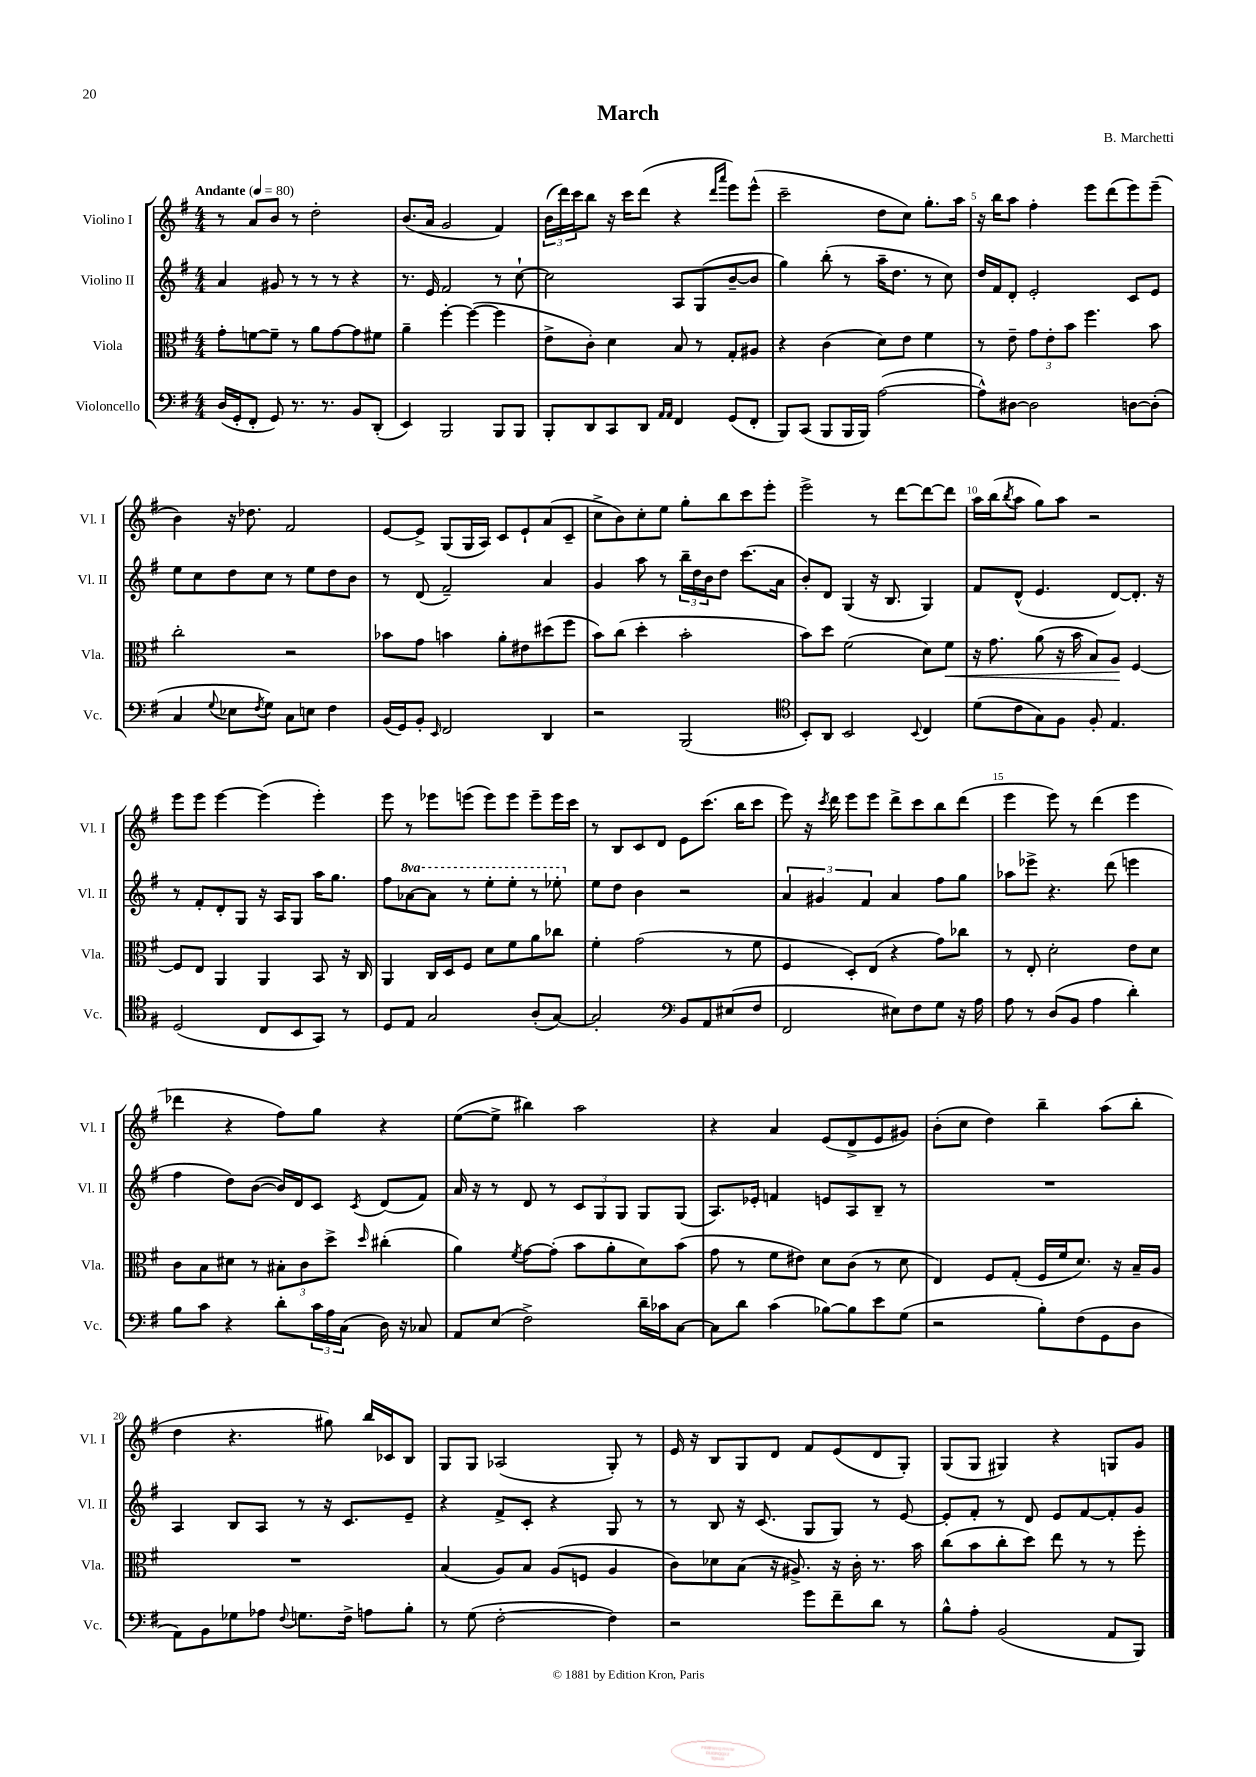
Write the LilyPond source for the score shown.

\header { title = "March" composer = "B. Marchetti" }
<<
\new StaffGroup <<
\new Staff = "s0" \with { instrumentName = "Violino I" shortInstrumentName = "Vl. I" } {
    \clef treble \key g \major \numericTimeSignature \time 4/4 \tempo "Andante" 4 = 80
    r8 a'8 b'8 r8 d''2-. |
    b'8.( a'16 g'2 fis'4) |
    \tuplet 3/2 { b'16( d'''16) c'''16 } b''8 r16 c'''16 d'''8( r4 \grace { d'''16 a'''16 } e'''8) e'''8-^( |
    c'''2-- d''8 c''8) g''8.-. a''16 |
    r16 b''16 a''8 fis''4-. e'''8 d'''8( e'''8) e'''8--( |
    b'4) r16 des''8. fis'2 |
    e'8~ e'8-> g8( g16 a16) c'8 e'8-! a'8( c'8-- |
    c''8-> b'8) c''8-. e''8 g''8-. b''8 c'''8 e'''8-. |
    e'''2-> r8 d'''8~ d'''8~ d'''8 |
    a''16 b''16( \acciaccatura { b''8 } a''8 g''8) a''8 r2 |
    e'''8 e'''8 e'''4~ e'''4( e'''4-.) |
    e'''8 r8 ees'''8 e'''8( e'''8) e'''8 e'''8-- e'''16 c'''16 |
    r8 b8 c'8 d'8 e'8 c'''8.( b''16 c'''8 |
    e'''8) r16 \acciaccatura { c'''8 } d'''16 e'''8 e'''8 d'''8-> c'''8 b''8 d'''8( |
    e'''4 e'''8) r8 d'''4( e'''4 |
    des'''4 r4 fis''8) g''8 r4 |
    e''8~( e''8-> bis''4) a''2 |
    r4 a'4 e'8( d'8-> e'8 gis'8) |
    b'8-.( c''8 d''4) b''4-- a''8( b''8-. |
    d''4 r4. gis''8) b''16 ces'16 b8 |
    g8 g8 aes2( g8-.) r8 |
    e'16 r16 b8 g8 d'8 fis'8 e'8( d'8 g8-.) |
    g8( g8 gis4) r4 g8 g'8 \bar "|." |
}
\new Staff = "s1" \with { instrumentName = "Violino II" shortInstrumentName = "Vl. II" } {
    \clef treble \key g \major \numericTimeSignature \time 4/4 \set Staff.ottavationMarkups = #ottavation-simple-ordinals
    a'4 gis'8 r8 r8 r8 r4 |
    r8. e'16 fis'2 r8 c''8~-! |
    c''2 a8 g8( b'8~-- b'8 |
    g''4) b''8-.( r8 a''16-- d''8. r8 c''8) |
    d''16 fis'16 d'8-. e'2-. c'8 e'8 |
    e''8 c''8 d''8 c''8 r8 e''8 d''8 b'8 |
    r8 d'8( fis'2--) a'4 |
    g'4 a''8 r8 \tuplet 3/2 { b''16-- d''16 b'16 } d''8 c'''8.( a'16 |
    b'8-.) d'8 g4( r16 b8. g4) |
    fis'8 d'8-^( e'4. d'8~) d'8.-. r16 |
    r8 fis'8-. d'8-. g8 r16 a16 g8 a''16 g''8. |
    fis''8 \ottava #1 aes''8~ aes''8 r8 e'''8-. e'''8-. r8 ees'''8-. \ottava #0 |
    e''8 d''8 b'4 r2 |
    \tuplet 3/2 { a'4 gis'4 fis'4 } a'4 fis''8 g''8 |
    aes''8 ees'''8-> r4. d'''8( e'''4 |
    fis''4 d''8) b'8~( b'16) d'16 c'8 \acciaccatura { c'8 } d'8( fis'8) |
    a'16 r16 r8 d'8 r8 \tuplet 3/2 { c'8 g8 g8 } g8 g8( |
    a8.) ees'16-. f'4 e'8 a8 b8-- r8 |
    R1 |
    a4 b8 a8 r8 r16 c'8. e'8-- |
    r4 fis'8-> c'8-. r4 g8 r8 |
    r8 b8 r16 c'8.( g8 g8) r8 e'8~ |
    e'8-. fis'8-. r8 d'8 e'8 fis'8~ fis'8-. g'8 \bar "|." |
}
\new Staff = "s2" \with { instrumentName = "Viola" shortInstrumentName = "Vla." } {
    \clef alto \key g \major \numericTimeSignature \time 4/4
    g'8-. f'8~ f'8-- r8 a'8 g'8~ g'8 fis'8 |
    a'4-- fis''4~-. fis''4~( fis''4 |
    e'8-> c'8-.) d'4 b8 r8 g8-. ais8 |
    r4 c'4( d'8) e'8 fis'4 |
    r8 e'8-- \tuplet 3/2 { g'8 e'8-. b'8 } fis''4. b'8 |
    c''2-. r2 |
    bes'8 g'8 b'4 a'8-. eis'8 dis''8( fis''8 |
    b'8) c''8( d''4-. b'2-. |
    b'8) d''8 fis'2( d'8) fis'8\< |
    r16 g'8. a'8( r16 b'16 b8) a8\! fis4~ |
    fis8 e8 a,4 a,4 b,8 r16 c16 |
    a,4 c16 d16 fis8 d'8 fis'8 a'8 ces''8 |
    fis'4-. g'2( r8 fis'8 |
    fis4 d8-.) e8( r4 g'8) ces''8 |
    r8 e8-. d'2-. e'8 d'8 |
    c'8 b8 dis'8 r8 \tuplet 3/2 { bis8-. c'8 d''8-> } \grace { d''16 } cis''4-.( |
    a'4) \acciaccatura { fis'8 } g'8~ g'8-.( b'8 a'8-. d'8) b'8( |
    g'8 r8 fis'8 eis'8) d'8 c'8( r8 d'8 |
    e4) fis8 g8-.( fis16 fis'16 d'8.) r16 b16-- a16 |
    R1 |
    b4( a8) b8 a8( f8 a4 |
    c'8) des'8 b8( r16 ais8.->) r16 c'16-. r8. b'16 |
    c''8( b'8 c''8-. d''8) e''8 r8 r8 fis''8-. \bar "|." |
}
\new Staff = "s3" \with { instrumentName = "Violoncello" shortInstrumentName = "Vc." } {
    \clef bass \key g \major \numericTimeSignature \time 4/4
    d16( g,16-. fis,8-. g,8) r8. r8. b,8 d,8-.( |
    e,4) b,,2 b,,8 b,,8 |
    b,,8-. d,8 c,8 d,8 \grace { a,16 a,16 } fis,4 g,8( fis,8-. |
    b,,8) c,8( b,,8 b,,16 b,,16) a2~( |
    a8-^) dis8~ dis2 d8~ d8-.( |
    c4 \appoggiatura { g8 } ees8 \acciaccatura { fis8 } g8) c8 e8 fis4 |
    b,16( g,16) b,8-. \grace { e,16 } fis,2 d,4 |
    r2 b,,2( |
    \clef tenor b,8-.) a,8 b,2 \appoggiatura { b,8 } c4 |
    d'8( c'8 g8) fis8 fis8-. e4. |
    d2( c8 b,8 g,8) r8 |
    d8 e8 g2 a8-.( g8~) |
    g2-. \clef bass b,8 a,8 eis8( fis8 |
    fis,2 eis8) fis8 g8 r16 a16 |
    a8 r8 d8( b,8 a4 d'4-.) |
    b8 c'8 r4 d'8-. \tuplet 3/2 { c'16 a16 c16( } d16) r16 ces8 |
    a,8 e8( fis2->) d'16-- ces'16 c8~ |
    c8 d'8 c'4( bes8~) bes8 e'8 g8( |
    r2 b8-.) fis8( g,8 d8 |
    a,8) b,8 ges8 aes8 \appoggiatura { fis8 } g8. fis16-> a8 b8-. |
    r8 g8( fis2~-. fis4) |
    r2 g'8 fis'8-- d'8 r8 |
    b8-^ a8-. b,2( a,8 b,,8) \bar "|." |
}
>>
>>
\layout { \context { \Score \override BarNumber.break-visibility = ##(#f #t #t) barNumberVisibility = #(every-nth-bar-number-visible 5) } }
